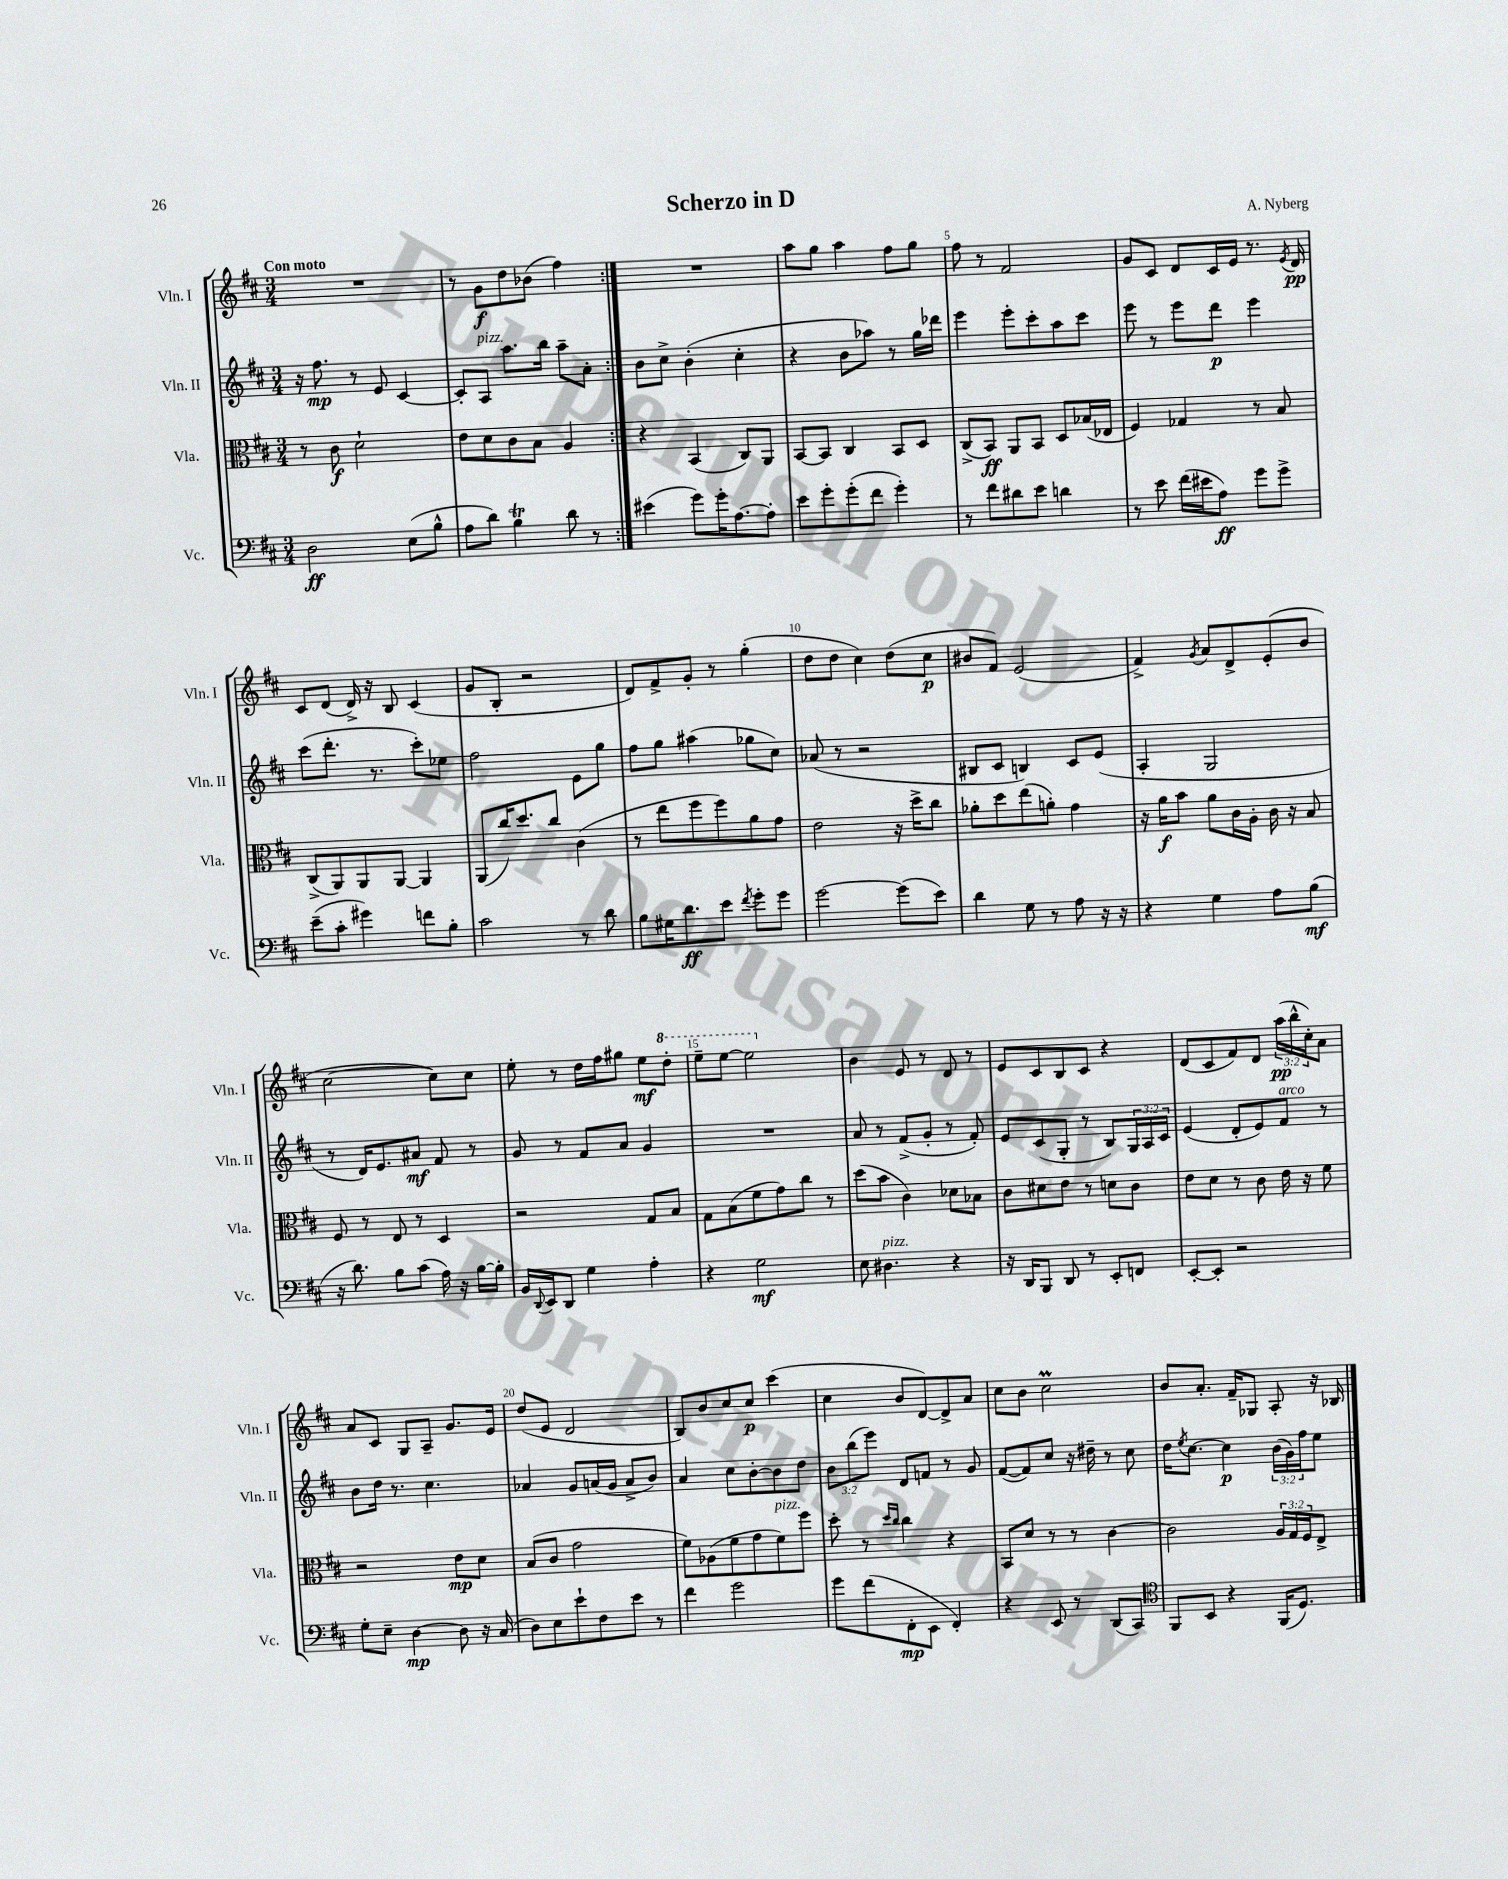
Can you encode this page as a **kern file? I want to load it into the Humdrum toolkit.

**kern	**kern	**kern	**kern
*staff4	*staff3	*staff2	*staff1
*clefF4	*clefC3	*clefG2	*clefG2
*k[f#c#]	*k[f#c#]	*k[f#c#]	*k[f#c#]
*M3/4	*M3/4	*M3/4	*M3/4
2D	8r	16r	2.r
.	.	8.ff#	.
.	8c#	.	.
.	2d`	8r	.
.	.	8e	.
(8E	.	[4c#	.
8B^^	.	.	.
=	=	=	=
8A	8e	8c#']	8r
8d)	8d	8A	8g
4B	8c#	8.aa	8dd
.	8B	.	(8b-
.	.	16bb	.
8d	4A	8aa~	4ff#)
8r	.	8a'	.
=:|!	=:|!	=:|!	=:|!
(4e#	4r	8b	2.r
.	.	8cc#^	.
8g)	(4BB	(4b'	.
16g'	.	.	.
[8.A	.	.	.
.	8C#)	4cc#'	.
8A']	8AA	.	.
=	=	=	=
8e	[8BB	4r	8aa
8g'	8BB]	.	8gg
(8g'	4C#	8b	4aa
8f#	.	8aa-)	.
4g')	8BB	8r	8ff#
.	8D	16gg	8gg
.	.	16ddd-	.
=	=	=	=
8r	(8C#^	4eee	8ff#
8f#	8BB)	.	8r
8d#	8AA	8eee'	2f#
8e	8BB	8ccc#'	.
4d	8D	8aa	.
.	(16B-	8ccc#	.
.	16E-	.	.
=	=	=	=
8r	4F#)	8eee	8g
8e	.	8r	8c#
(16f#	4G-	8eee	8d
16e#	.	.	.
8A)	.	8ddd	16c#
.	.	.	16e
8g	8r	4eee	8.r
8g^	8B	.	.
.	.	.	8qe
.	.	.	16d
=	=	=	=
(8e~	(8C#^	(8ccc#	8c#
8c#'	8AA)	8.ddd'	(8d
4g#)	8AA	.	16d^)
.	.	8.r	16r
.	[8AA	.	8B
8f	4AA]	8ccc#')	(4c#
8B'	.	8ee-	.
=	=	=	=
2c#	(8AA	2ff#	8g
.	16cc#)	.	8B'
.	8.dd	.	.
.	.	.	2r
.	8cc#	.	.
8r	(4c#	8e	.
8d	.	8gg	.
=	=	=	=
8B	8r	8ff#	8d)
16G#	8ee	8gg	8f#^
8.d	.	.	.
.	8ff#	(4aa#	8g'
8e	8ff#)	.	8r
8qf#	.	.	.
8g'	8a	8gg-	(4gg'
8g	8g	8cc#)	.
=	=	=	=
[2g	2e	(8a-	8dd
.	.	8r	8dd
.	.	2r	4cc#)
(8g]	16r	.	(8dd
.	16dd^	.	.
8e)	8cc#	.	8cc#
=	=	=	=
4d	8a-'	8B#	8b#
.	8dd	8c#	8f#)
8G	(8ee	4B)	(2e
8r	8a')	.	.
8A	4g	8c#	.
16r	.	(8e	.
16r	.	.	.
=	=	=	=
4r	16r	4A'	4f#^)
.	16a	.	.
.	8b	.	.
.	.	.	8qg
4G	8a	2G	8a
.	16c#	.	8d^
.	16A'	.	.
8A	16c#	.	(8e'
.	16r	.	.
(8B	8B	.	8b
=	=	=	=
16r	8F#	8r	[2cc#
8.d)	.	.	.
.	8r	16d)	.
.	.	8.e	.
8B	8E	.	.
(8c#	8r	8a#	.
16A)	4D	8f#	8cc#])
16r	.	.	.
[16B	.	8r	8cc#
16B']	.	.	.
=	=	=	=
16BB	2r	8g	8ee'
8qqDD	.	.	.
16EE	.	.	.
8DD	.	8r	8r
4G	.	8f#	16dd
.	.	.	16ff#
.	.	8a	8gg#
4A'	8G	4g	8ee
.	8B	.	8ddd'
=	=	=	=
4r	8G	2.r	8eee~
.	(8B	.	[8eee
2G	8f#	.	2eee]
.	8g)	.	.
.	8cc#	.	.
.	8r	.	.
=	=	=	=
8E	(8dd	8a	4b
4.D#	8b	8r	.
.	4c#)	(8f#^	8e
.	.	8g'	8r
4r	8d-	8r	8d
.	8B-	8f#')	8r
=	=	=	=
16r	8c#	8e	8e
16DD	.	.	.
8BBB	8d#	(8c#	8c#
8DD	8e	8G'	8B
8r	8r	8r	8c#
8EE'	8d	8B)	4r
8FF	8c#	24G	.
.	.	24A	.
.	.	24c#	.
=	=	=	=
[8EE'	8e	(4e	(8d
8EE']	8d	.	8c#
2r	8r	8d'	8f#)
.	8c#	8e)	8d
.	16e	8f#	(24aa
.	.	.	24bb^^
.	16r	.	.
.	.	.	24cc#')
.	8f#	8r	8a
=	=	=	=
8G'	2r	8b	8a
8E~	.	16dd	8c#
.	.	8.r	.
[4D	.	.	8G
.	.	4.cc#	8A~
8D]	8e	.	8.g
16r	8d	.	.
(16C#	.	.	16e
=	=	=	=
8D)	(8B	4a-	(8dd
8E	8c#	.	8e
8e`	2g	8g	2d
8F#	.	(16a	.
.	.	16g	.
8e	.	8a^	.
8r	.	8b)	.
=	=	=	=
4f#	8f#)	4a	8B)
.	(8A-	.	8b
2g	8f#	8cc#	8cc#
.	8g	[8b'	8cc#
.	8f#)	8b]	(4ccc#
.	8ff#	8dd	.
=	=	=	=
8g	8dd'	12b	4cc#
.	.	(12bb	.
(8f#	8r	.	.
.	.	12eee)	.
.	16qqdd	.	.
.	16qqcc#	.	.
8FF#'	4cc#	8d	8b
8EE	.	8f	[8d)
4FF#')	4r	8r	8d^]
.	.	8g	8a
=	=	=	=
4r	8BB	([8f#	8cc#
.	8d	8f#])	8b
8EE	8r	8cc#	2cc#
8r	8r	16r	.
.	.	16dd#~	.
(8DD	[4c#	8r	.
8CC#)	.	8cc#	.
=	=	=	=
*clefC4	*	*	*
8FF#	2c#]	16dd	8b
.	.	8qee	.
.	.	[8.cc#	.
8BB	.	.	8.a'
4r	.	4cc#]	.
.	.	.	16f#~
.	.	.	8G-
(16FF#	24A	(24b	8A'
.	24G	24g)	.
8.D)	.	.	.
.	24F#	24ff#	.
.	8E^	8ee	16r
.	.	.	16B-
==	==	==	==
*-	*-	*-	*-
